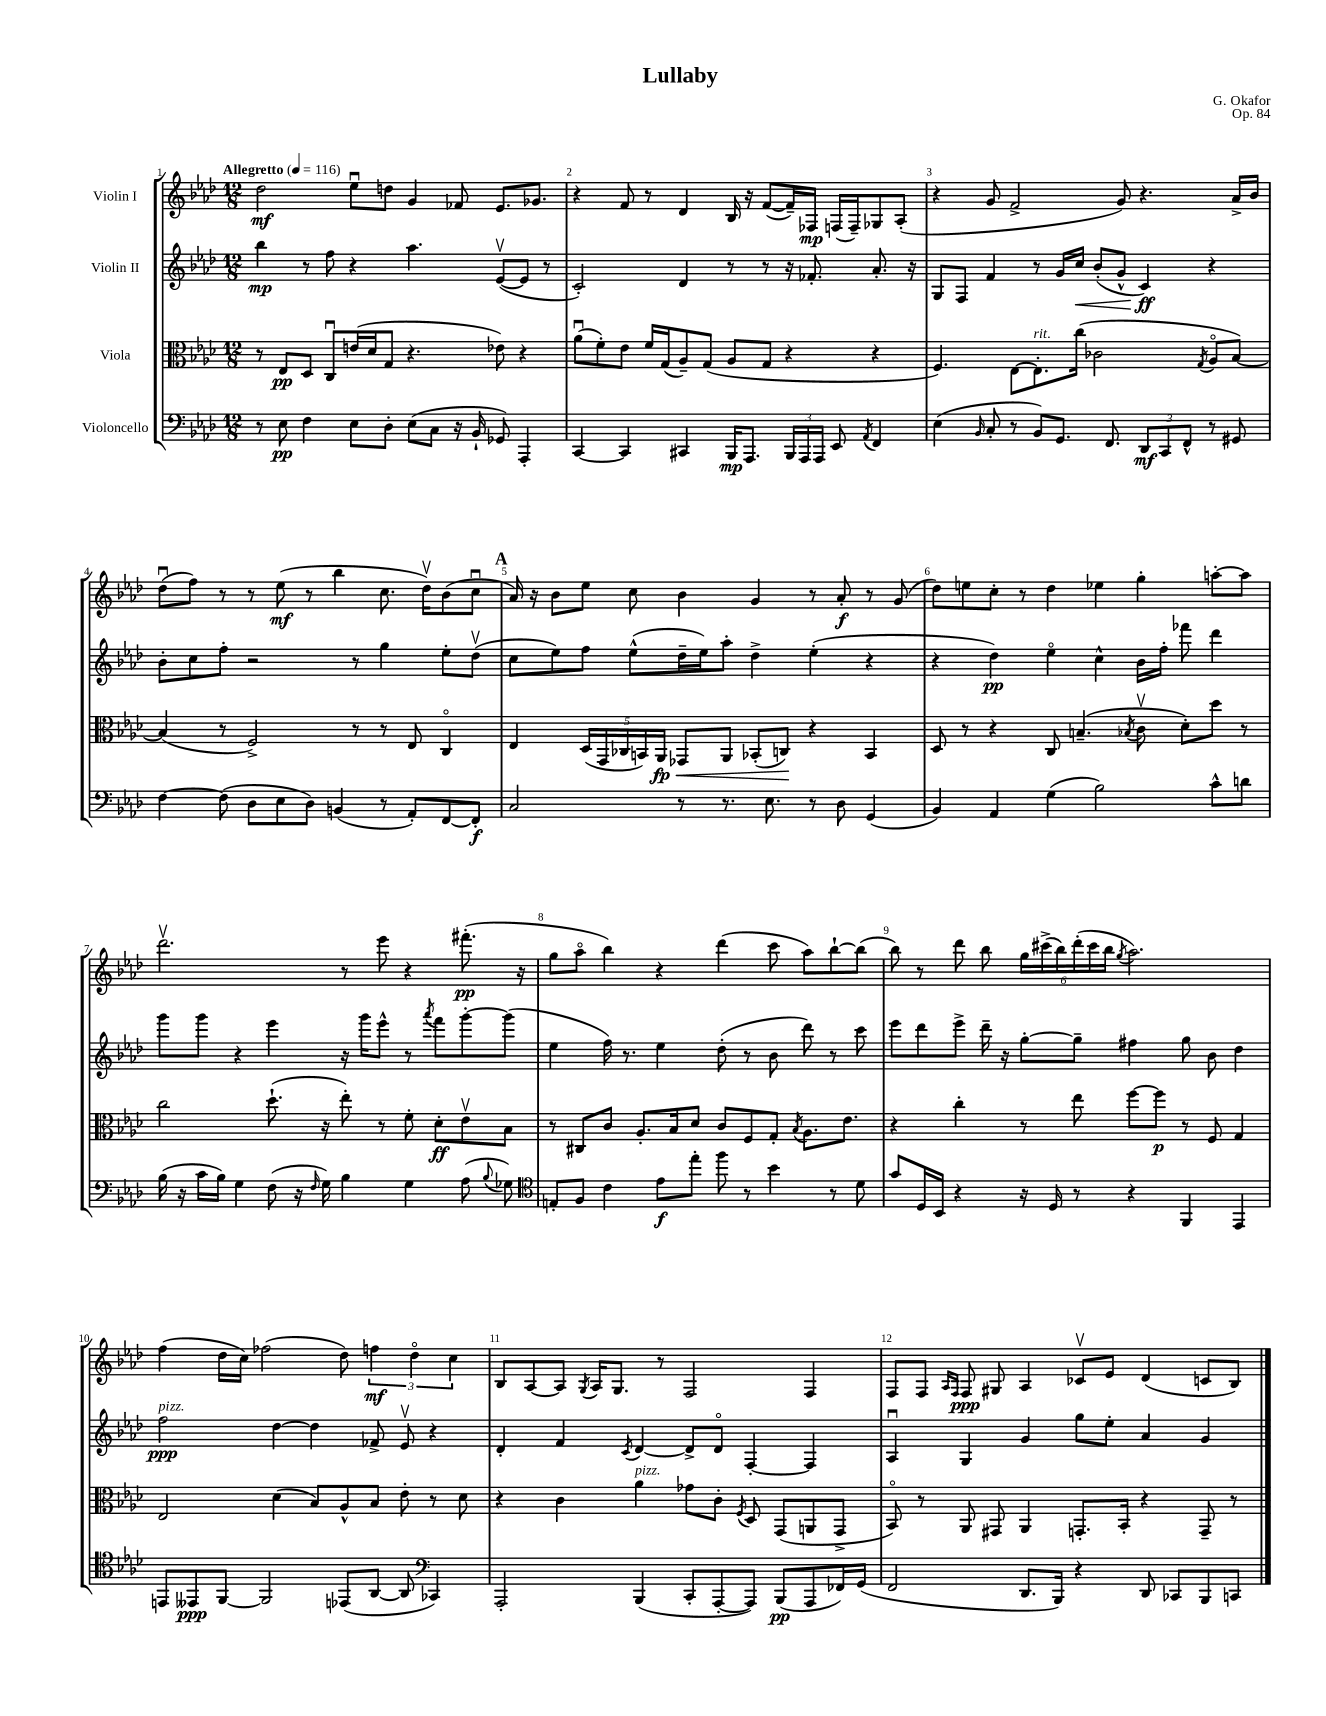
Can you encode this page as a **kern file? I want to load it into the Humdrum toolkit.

**kern	**dynam	**kern	**dynam	**kern	**dynam	**kern	**dynam
*part4	*part4	*part3	*part3	*part2	*part2	*part1	*part1
*staff4	*staff4	*staff3	*staff3	*staff2	*staff2	*staff1	*staff1
*I"Violoncello	*	*I"Viola	*	*I"Violin II	*	*I"Violin I	*
*clefF4	*	*clefC3	*	*clefG2	*	*clefG2	*
*k[b-e-a-d-]	*	*k[b-e-a-d-]	*	*k[b-e-a-d-]	*	*k[b-e-a-d-]	*
*M12/8	*	*M12/8	*	*M12/8	*	*M12/8	*
*MM116	*	*MM116	*	*MM116	*	*MM116	*
=1	=1	=1	=1	=1	=1	=1	=1
!	!	!	!	!	!	!LO:TX:a:B:t=Allegretto	!
8r	.	8r	.	4bb-\	mp	2dd-\	mf
8E-\	pp	8E-/L	pp	.	.	.	.
4F\	.	8D-/J	.	8r	.	.	.
.	.	8Cu/L	.	8ff\	.	.	.
8E-\L	.	(16en/L	.	4r	.	8ee-u\L	.
.	.	16d-/J	.	.	.	.	.
8D-'\J	.	8G/J	.	.	.	8ddn\J	.
(8E-\L	.	4.r	.	4.aa-\	.	4g/	.
8C\J	.	.	.	.	.	.	.
16r	.	.	.	.	.	8f-X/	.
16BB-`/	.	.	.	.	.	.	.
8GG-X/)	.	8e-X\)	.	([8e-v/L	.	8.e-/L	.
4AAA-'/	.	4r	.	8e-/J]	.	.	.
.	.	.	.	.	.	8.g-X/J	.
.	.	.	.	8r	.	.	.
=2	=2	=2	=2	=2	=2	=2	=2
[4CC/	.	(8a-u\L	.	2c'/)	.	4r	.
.	.	8f'\)	.	.	.	.	.
4CC/]	.	8e-\J	.	.	.	8f/	.
.	.	16f/LL	.	.	.	8r	.
.	.	(16G/J	.	.	.	.	.
4CC#X/	.	8A-~/)	.	4d-/	.	4d-/	.
.	.	(8G/J	.	.	.	.	.
16BBB-/KL	mp	8A-/L	.	8r	.	16B-/	.
8.AAA-/J	.	.	.	.	.	16r	.
.	.	8G/J	.	8r	.	([8f/L	.
24BBB-/LL	.	4r	.	16r	.	16f~/L])	.
24AAA-/	.	.	.	.	.	.	.
.	.	.	.	8.f-X'/	.	16F-X/JJ	mp
24AAA-/JJ	.	.	.	.	.	.	.
8EE-/	.	.	.	.	.	(16Fn/LL	.
.	.	.	.	.	.	16F~/J)	.
8qAA-/	.	.	.	.	.	.	.
4FF/	.	4r	.	8.a-'/	.	8G-X/	.
.	.	.	.	.	.	(8A-'/J	.
.	.	.	.	16r	.	.	.
=3	=3	=3	=3	=3	=3	=3	=3
(4E-\	.	4.F/)	.	8G/L	.	4r	.
.	.	.	.	8F/J	.	.	.
16qqBB-/	.	.	.	.	.	.	.
8C'/	.	.	.	4f/	.	8g/	.
8r	.	[8E-\L	.	.	.	2f^/	.
!	!	!LO:TX:a:i:t=rit.	!	!	!	!	!
8BB-/L)	.	8.E-'\]	.	8r	.	.	.
8.GG/J	.	.	.	16g/LL	.	.	.
!	!	!	!	!	!LO:HP:b	!	!
.	.	(16cc\Jk	.	16cc/JJ	<	.	.
.	.	2c-X\	.	(8b-'/L	.	.	.
8.FF/	.	.	.	.	.	.	.
.	.	.	.	8g^^/J	.	8g/)	.
12DD-/L	mf	.	.	4c/)	ff	4.r	.
12CC/	.	.	.	.	.	.	.
12FF^^/J	.	.	.	.	.	.	.
.	.	8qG/	.	.	.	.	.
8r	.	8A-/L	.	4r	[	.	.
8GG#X/	.	[8B-/J)	.	.	.	16a-^/LL	.
.	.	.	.	.	.	16b-/JJ	.
!!LO:LB:g=z
=4	=4	=4	=4	=4	=4	=4	=4
[4F\	.	(4B-/]	.	8b-'\L	.	(8dd-u\L	.
.	.	.	.	8cc\	.	8ff\J)	.
(8F\]	.	8r	.	8ff'\J	.	8r	.
8D-\L	.	2F^/)	.	2r	.	8r	.
8E-\	.	.	.	.	.	(8ee-\	mf
8D-\J)	.	.	.	.	.	8r	.
(4BBn/	.	.	.	.	.	4bb-\	.
.	.	8r	.	8r	.	.	.
8r	.	8r	.	4gg\	.	8.cc\	.
8AA-'/L)	.	8E-/	.	.	.	.	.
.	.	.	.	.	.	16dd-v\KL)	.
[8FF/	.	4C/	.	8ee-'\L	.	(8b-\	.
8FF'/J]	f	.	.	(8dd-v\J	.	8ccu\J	.
!!LO:REH:place=s1:t=A
=5	=5	=5	=5	=5	=5	=5	=5
2C/	.	4E-/	.	8cc\L	.	16a-/)	.
.	.	.	.	.	.	16r	.
.	.	.	.	8ee-\)	.	8b-\L	.
.	.	(20D-/LL	.	8ff\J	.	8ee-\J	.
.	.	20GG/	.	.	.	.	.
.	.	20C-X/	.	.	.	.	.
.	.	.	.	(8ee-^^\L	.	8cc\	.
.	.	20BBn/)	.	.	.	.	.
!	!	!	!LO:HP:b	!	!	!	!
.	.	20AA-/JJ	< fp	.	.	.	.
8r	.	8GG-X/L	.	16dd-~\L	.	4b-\	.
.	.	.	.	16ee-\J)	.	.	.
8.r	.	8AA-/J	.	8aa-'\J	.	.	.
.	.	(8BB-X'/L	.	4dd-^\	.	4g/	.
8.E-\	.	.	.	.	.	.	.
.	.	8Cn/J)	.	.	.	.	.
8r	.	4r	[	(4ee-'\	.	8r	.
8D-\	.	.	.	.	.	8a-'/	f
(4GG/	.	4BB-/	.	4r	.	8r	.
.	.	.	.	.	.	(8g/	.
=6	=6	=6	=6	=6	=6	=6	=6
4BB-/)	.	8D-/	.	4r	.	8dd-\L)	.
.	.	8r	.	.	.	8een\	.
4AA-/	.	4r	.	4dd-\)	pp	8cc'\J	.
.	.	.	.	.	.	8r	.
(4G\	.	8C/	.	4ee-\	.	4dd-\	.
.	.	(4.Bn~/	.	.	.	.	.
2B-\)	.	.	.	4cc^^\	.	4ee-X\	.
.	.	8qB-X/	.	.	.	.	.
.	.	8cv\	.	16b-\LL	.	4gg'\	.
.	.	.	.	16ff'\JJ	.	.	.
.	.	8d-'\L)	.	8fff-X\	.	.	.
8c^^\L	.	8dd-\J	.	4ddd-\	.	[8aan'\L	.
8dn\J	.	8r	.	.	.	8aa\J]	.
!!LO:LB:g=z
=7	=7	=7	=7	=7	=7	=7	=7
(16B-\	.	2cc\	.	8ggg\L	.	2.ddd-v\	.
16r	.	.	.	.	.	.	.
16c\LL	.	.	.	8ggg\J	.	.	.
16B-\JJ)	.	.	.	.	.	.	.
4G\	.	.	.	4r	.	.	.
(8F\	.	(8.dd-`\	.	4eee-\	.	.	.
16r	.	.	.	.	.	.	.
16qqF/	.	.	.	.	.	.	.
16G\)	.	16r	.	.	.	.	.
4B-\	.	8ee-'\)	.	16r	.	8r	.
.	.	.	.	16ggg\KL	.	.	.
.	.	8r	.	8eee-^^\J	.	8eee-\	.
4G\	.	8f'\	.	8r	.	4r	.
.	.	.	.	8qaaa-/	.	.	.
.	.	8d-'\L	ff	8fff\L	.	.	.
(8A-\	.	8e-v\	.	[8ggg'\	.	(8.fff#X'\	pp
8qqB-/	.	.	.	.	.	.	.
8G-X\)	.	8B-\J	.	(8ggg\J]	.	.	.
.	.	.	.	.	.	16r	.
=8	=8	=8	=8	=8	=8	=8	=8
*clefC4	*	*	*	*	*	*	*
8En'/L	.	8r	.	4ee-\	.	8gg\L	.
8F/J	.	8C#X/L	.	.	.	8aa-\J	.
4c\	.	8c/J	.	16ff\)	.	4bb-\)	.
.	.	.	.	8.r	.	.	.
.	.	8.A-'/L	.	.	.	.	.
8e-\L	f	.	.	4ee-\	.	4r	.
.	.	16B-/k	.	.	.	.	.
8ee-'\J	.	8d-/J	.	.	.	.	.
8ff\	.	8c/L	.	(8dd-'\	.	(4ddd-\	.
8r	.	8F/	.	8r	.	.	.
4b-\	.	8G'/J	.	8b-\	.	8ccc\	.
.	.	8qB-/	.	.	.	.	.
.	.	8.A-\L	.	8ddd-\)	.	8aa-\L)	.
8r	.	.	.	8r	.	[8bb-`\	.
.	.	8.e-\J	.	.	.	.	.
8d-\	.	.	.	8ccc\	.	(8bb-\J]	.
=9	=9	=9	=9	=9	=9	=9	=9
8g/L	.	4r	.	8eee-\L	.	8bb-\)	.
16D-/L	.	.	.	8ddd-\	.	8r	.
16BB-/JJ	.	.	.	.	.	.	.
4r	.	4cc'\	.	8eee-^\J	.	8ddd-\	.
.	.	.	.	16ddd-~\	.	8bb-\	.
.	.	.	.	16r	.	.	.
16r	.	8r	.	[8gg'\L	.	24gg\LL	.
.	.	.	.	.	.	(24ccc#X^\	.
16D-/	.	.	.	.	.	.	.
.	.	.	.	.	.	24bb-\)	.
8r	.	8ee-\	.	8gg~\J]	.	(24ddd-'\	.
.	.	.	.	.	.	24ccc#\	.
.	.	.	.	.	.	24bb-\JJ	.
.	.	.	.	.	.	8qgg/	.
4r	.	[8ff\L	.	4ff#X\	.	2.aa-\)	.
.	.	8ff\J]	p	.	.	.	.
4FF/	.	8r	.	8gg\	.	.	.
.	.	8F/	.	8b-\	.	.	.
4EE-/	.	4G/	.	4dd-\	.	.	.
!!LO:LB:g=z
=10	=10	=10	=10	=10	=10	=10	=10
!	!	!	!	!LO:TX:a:i:t=pizz.	!	!	!
8EEn/L	.	2E-/	.	2ff\	ppp	(4ff\	.
8EE--X/	ppp	.	.	.	.	.	.
[8FF/J	.	.	.	.	.	16dd-\LL	.
.	.	.	.	.	.	16cc\JJ)	.
2FF/]	.	.	.	.	.	(2ff-X\	.
.	.	(4d-\	.	[4dd-\	.	.	.
.	.	8B-/L)	.	4dd-\]	.	.	.
(8EE-X/L	.	8A-^^/	.	.	.	8dd-\)	.
[8AA-/J	.	8B-/J	.	8f-X^/	.	6ffn\	mf
8AA-/]	.	8e-'\	.	8e-v/	.	.	.
.	.	.	.	.	.	6dd-\	.
*clefF4	*	*	*	*	*	*	*
4CC-X/)	.	8r	.	4r	.	.	.
.	.	.	.	.	.	6cc\	.
.	.	8d-\	.	.	.	.	.
=11	=11	=11	=11	=11	=11	=11	=11
2AAA-'/	.	4r	.	4d-'/	.	8B-/L	.
.	.	.	.	.	.	[8A-/	.
.	.	4c\	.	4f/	.	8A-/J]	.
.	.	.	.	.	.	8qG/	.
.	.	.	.	.	.	16A-/KL	.
.	.	.	.	.	.	8.G/J	.
.	.	.	.	8qc/	.	.	.
!	!	!LO:TX:a:i:t=pizz.	!	!	!	!	!
(4BBB-/	.	4a-\	.	[4d-/	.	.	.
.	.	.	.	.	.	8r	.
8CC'/L	.	8g-X\L	.	8d-^/L]	.	2F/	.
[8AAA-'/	.	8c'\J	.	8d-/J	.	.	.
.	.	8qF/	.	.	.	.	.
8AAA-/J])	.	8D-/	.	[4F'/	.	.	.
(8BBB-/L	pp	(8GG/L	.	.	.	.	.
8AAA-/	.	8AAn/	.	4F/]	.	4F/	.
16FF-X/L)	.	8GG^/J	.	.	.	.	.
(16GG/JJ	.	.	.	.	.	.	.
=12	=12	=12	=12	=12	=12	=12	=12
2FF/	.	8BB-/)	.	4A-u/	.	8F/L	.
.	.	8r	.	.	.	8F/J	.
.	.	.	.	.	.	16qqA-/LL	.
.	.	.	.	.	.	16qqF/JJ	.
.	.	8AA-/	.	4G/	.	8F/	ppp
.	.	8GG#X/	.	.	.	8G#X/	.
8.DD-/L	.	4AA-/	.	4g/	.	4A-/	.
16BBB-/Jk)	.	.	.	.	.	.	.
4r	.	8.GGn'/L	.	8gg\L	.	8c-Xv/L	.
.	.	.	.	8ee-'\J	.	8e-/J	.
.	.	16BB-'/Jk	.	.	.	.	.
8DD-/	.	4r	.	4a-/	.	(4d-/	.
8CC-X/L	.	.	.	.	.	.	.
8BBB-/	.	8GG~/	.	4g/	.	8cn/L	.
8CCn/J	.	8r	.	.	.	8B-/J)	.
==	==	==	==	==	==	==	==
*-	*-	*-	*-	*-	*-	*-	*-
